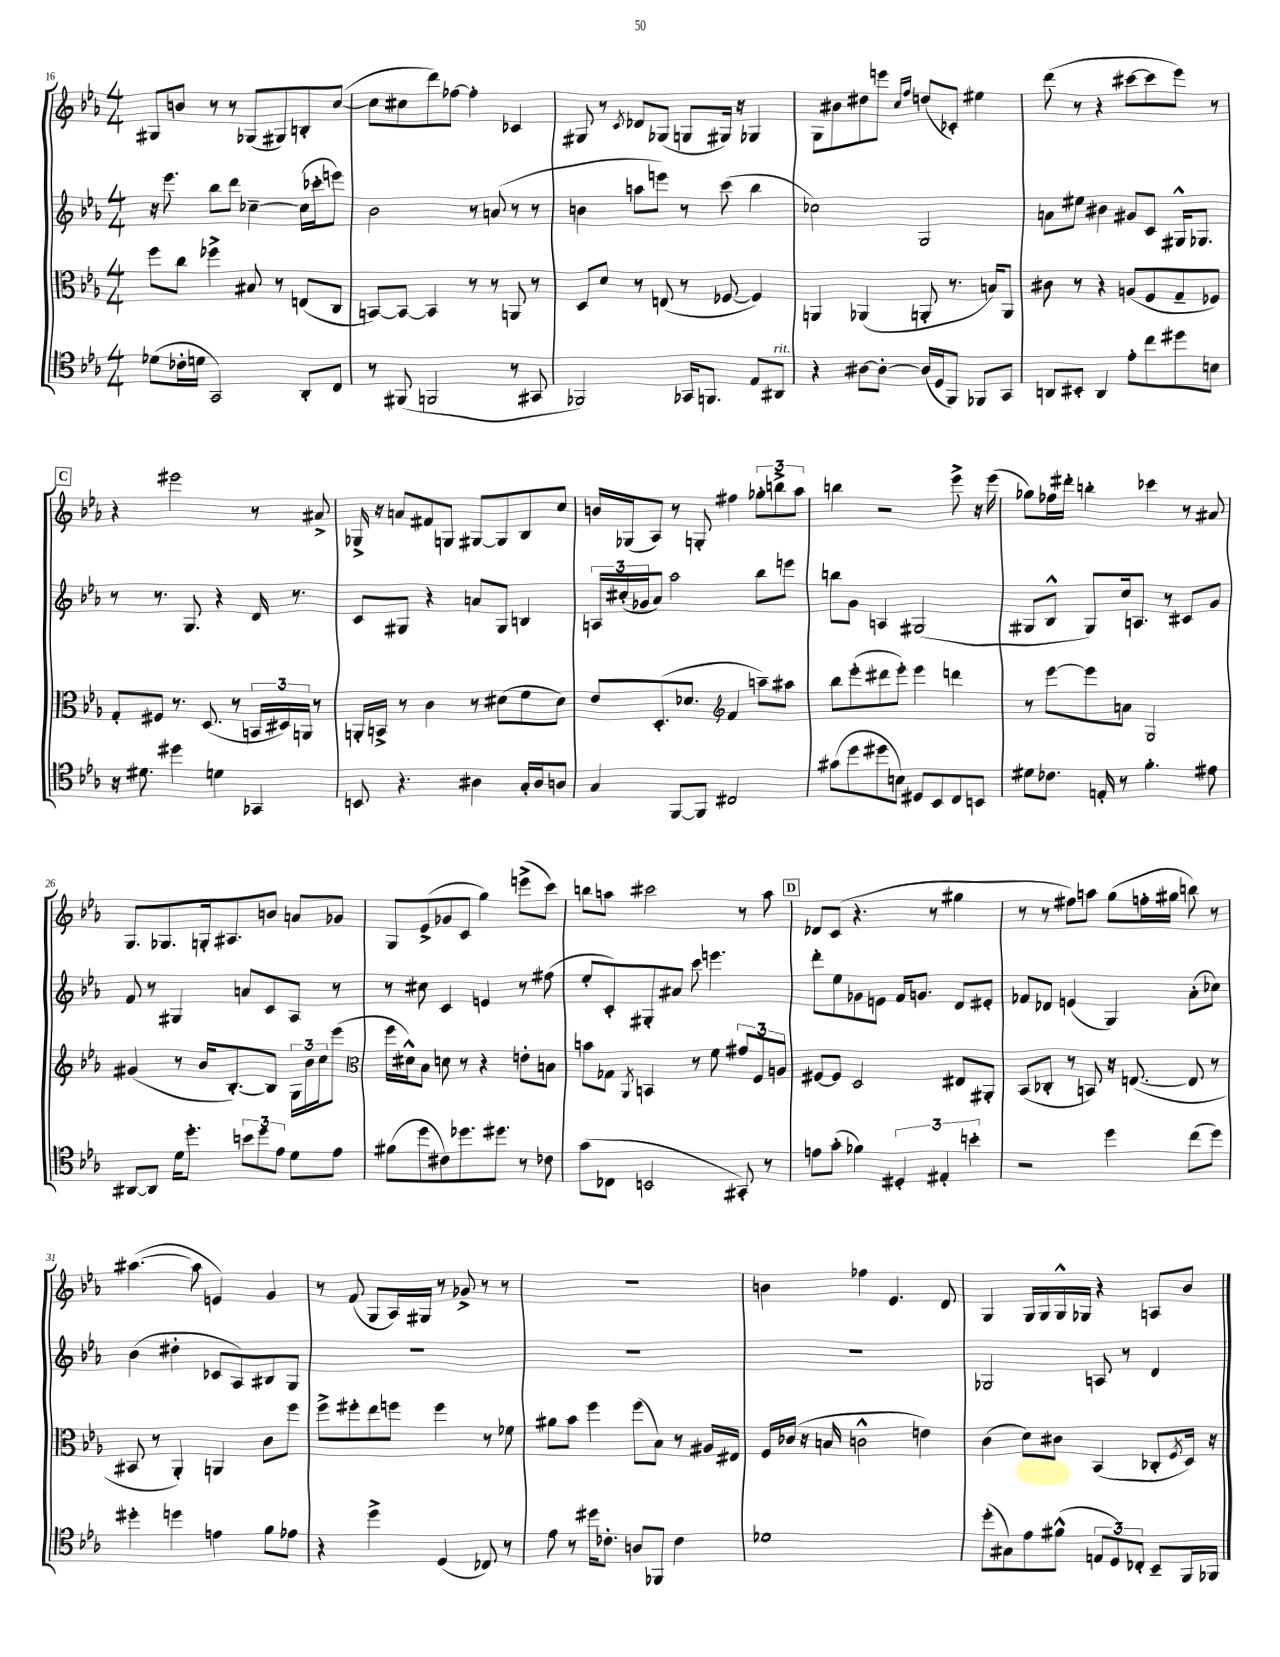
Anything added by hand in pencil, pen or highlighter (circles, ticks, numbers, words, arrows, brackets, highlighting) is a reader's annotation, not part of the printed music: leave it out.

**kern	**kern	**kern	**kern
*part4	*part3	*part2	*part1
*staff4	*staff3	*staff2	*staff1
*clefC4	*clefC3	*clefG2	*clefG2
*k[b-e-a-]	*k[b-e-a-]	*k[b-e-a-]	*k[b-e-a-]
*M4/4	*M4/4	*M4/4	*M4/4
=16	=16	=16	=16
(8d-X\L	8ff\L	16r	8G#X/L
.	.	8.eee-\	.
16c-X'\L	8cc\J	.	8bn/J
16dn\JJ	.	.	.
2GG/)	4ff-X^\	8bb-\L	8r
.	.	8ddd\J	8r
.	8B#X/	[4cc-X~\	(8G-X/L
.	8r	.	8G#X/)
8AA-'/L	(8En/L	(16cc-\LL]	8Bn'/
.	.	16ccc-X'\J	.
8C/J	8C/J	8eeen\J)	([8cc/J
=17	=17	=17	=17
8r	[8BBn/L)	2b-\	8cc\L]
(8FF#X/	8BB/J_	.	8cc#X\
2FFn/	4BB/]	.	8ddd\)
.	.	.	[8ff-X\J
.	8r	8r	4ff-'\]
.	8r	(8an/	.
8r	8AAn/	8r	4c-X/
8GG#X/	8r	8r	.
=18	=18	=18	=18
2FF-X/)	8D/L	4bn\	8G#X/
.	8d/J	.	8r
.	.	.	8qc/
.	8r	8aan\L	8d-X/L
.	(8En/	8eeen\J)	(8G-X/J
16GG-X/KL	8r	8r	8Gn/L
8.FFn/J	.	.	.
.	[8F-X/	(8ccc\	16G#X/Jk)
.	.	.	16r
8E-/L	4F-/])	4bb-\	4G-X/
!LO:TX:a:i:t=rit.	!	!	!
8AA#X/J	.	.	.
=19	=19	=19	=19
4r	4AAn/	2cc-X\)	8G\L
.	.	.	8b#X\
[8A#X\L	(4AA-X/	.	8dd#X\
8A#'\J_	.	.	8eeen\J
.	.	.	16qqcc/LL
.	.	.	16qqff/JJ
(16A#/LL]	8AAn'/	2G/	(8ddn/L
16D/J	.	.	.
8FF/J)	8.r	.	8c-X'/J)
8FF-X/L	.	.	4ee#X\
.	16Bn/KL)	.	.
8GG/J	8AA/J	.	.
=20	=20	=20	=20
8AAn/L	8c#X\	8an\L	(8ddd\
8BB#X'/J	8r	8ee#X\J	8r
4AA/	4r	4b#X\	4r
8e-'\L	(8An/L	8g#X/L	[8ccc#X\L
8cc\	8F/	8c/J	8ccc#\]
8dd#X\	8G~/	16G#X^^/KL	8eee-\J)
.	.	8.G-X/J	.
8Bn\J	8F-X/J)	.	8r
!!LO:LB:g=z
!!LO:REH:place=s1:t=C
=21	=21	=21	=21
16r	8G'/L	8r	4r
8.d#X\	.	.	.
.	8F#X/J	8.r	.
4dd#X\	8.r	.	2eee#X\
.	.	8.G/	.
.	(8.D/	.	.
4dn\	.	4r	.
.	8r	.	.
4GG-X/	24BBn/LL	16d/	8r
.	24D#X/)	.	.
.	.	8.r	.
.	24AAn/JJ	.	.
.	8r	.	8a#X^/
=22	=22	=22	=22
8BBn/	16AAn'/LL	8c/L	16G-X^/
.	16BBn^/JJ	.	16r
4.r	8r	8G#X/J	8an/L
.	4c\	4r	8f#X/
.	.	.	8Gn/J
4A#X\	8r	8an/L	[8G#X/L
.	(8d#X\L	8G#/J	8G#/]
16G'/LL	8f\	4Bn/	8B-/
16A#/J	.	.	.
8An/J	8d#\J)	.	8cc/J
=23	=23	=23	=23
4G/	8e-/L	24An/LL	16bn/LL
.	.	(24cc#X'/	.
.	.	.	(16G-X/J
.	.	24g-X/J	.
.	(8.D'/	8a-/J)	8A-/J)
[8FF/L	.	2aa-\	8r
.	8.d-X/J	.	.
8FF/J]	.	.	8Gn'/
*	*clefG2	*	*
2C#X/	4f/	.	4ff#X\
.	8aan~\L)	8bb-\L	12gg-X'\L
.	.	.	12bbn^\
.	8aa#X\J	8eeen\J	.
.	.	.	12aa-\J
=24	=24	=24	=24
(8g#X\L	8bb-\L	8bbn\L	4bbn\
8dd\	(8eee-'\	8g\J	.
8dd#X\	8ddd#X\	4An/	2r
8Bn\J)	8eee-'\J)	.	.
8D#X/L	4eee-\	(2G#X/	.
8BB-/	.	.	.
8C/	4dddn\	.	8eee-^\
8BBn/J	.	.	16r
.	.	.	(16eee-\
=25	=25	=25	=25
8d#X\L	8r	8G#X/L	8gg-X\L)
8.c-X\J	[8eee-\L	8B-^^/J	16ff-X\L
.	.	.	16ddd#X'\JJ
.	8eee-\]	8G#/L)	4bbn'\
16En'/	.	.	.
8r	8an\J	16cc/k	.
.	.	8.An/J	.
4.f'\	2G/	.	4ccc-X\
.	.	8r	.
.	.	8c#X/L	8r
8e#X\	.	8g/J	8a#X/
!!LO:LB:g=z
=26	=26	=26	=26
[8AA#X/L	(4g#X/	8f/	8.G/L
8AA#/J]	.	8r	.
.	.	.	8.G-X/
16d\KL	8r	4G#X/	.
8.dd'\J	.	.	.
.	16b-/KL	.	16Gn'/k
.	[8.B-'/)	.	8.A#X/
12bn\L	.	8an/L	.
12dd\	.	.	.
.	8B-/J]	8c/	8bn/J
12e-\J	.	.	.
8d\L	24G\LL	8A-/J	8an/L
.	24b-\	.	.
.	24cc\J	.	.
8e-\J	(8eee-\J	8r	8g-X/J
=27	=27	=27	=27
*	*clefC3	*	*
(8f#X\L	16ff\LL	8r	8G/L
.	16d#X^^\J)	.	.
8dd\	8B-\J	8cc#X\	(8e-^/
8c#X\)	8dn\	4c/	8g-X/
8.dd-X\	8r	.	8c/J
.	4r	4en/	4gg\)
8.dd#X\J	.	.	.
8r	8en'\L	8r	(8eeen^\L
8c-X\	8Bn\J	(8ff#X\	8ccc\J)
=28	=28	=28	=28
(8g\L	8bn\L	8ee-'/L	8bbn\L
8C-X\J	8G-X\J	8c'/)	8aan\J
.	8qAA-/	.	.
2BBn/	4BBn/	8G#X'/	2ccc#X\
.	.	8a#X/J	.
.	8r	8ccc\	.
.	8f\	4.eeen\	.
8GG#X'/)	12g#X/L	.	8r
.	12F/	.	.
8r	.	.	8aa\
.	12An/J	.	.
!!LO:REH:place=s1:t=D
=29	=29	=29	=29
8en\L	[8F#X/L	8ddd'\L	8d-X/L
(8g'\J	8F#/J]	8ee-\	(8c/J
4f-X\)	2D/	8g-X\	4.r
.	.	8en\J	.
6D#X'/	.	16f/KL	.
.	.	8.gn/J	.
.	.	.	8r
6E#X'/	.	.	.
.	8E#X/L	8d/L	4gg#X\
6bn'\	.	.	.
.	8AA#X'/J	8e#X'/J	.
=30	=30	=30	=30
2r	(8BB-/L	8f-X/L	8r
.	8C-X'/J	8d-X/J	8r
.	8r	(4en/	8ff#X\L)
.	8BBn/)	.	8aan\J
4dd\	16r	4G/)	(8gg\L
.	([8.En/	.	.
.	.	.	16ffn'\L
.	.	.	16gg#X\JJ
(8cc\L	8E/]	(8a-'\L	8bbn\)
8dd\J)	8r	8cc-X\J)	8r
!!LO:LB:g=z
=31	=31	=31	=31
4dd#X'\	8BB#X/	(4b-\	([4.aa#X\
.	8r	.	.
4ddn\	4AA-'/)	4dd#X'\	.
.	.	.	8aa#\]
4en\	4AAn/	8c-X/L	4en/)
.	.	8A-/)	.
8f\L	8c\L	8B#X/	4g/
8e-X\J	8ff\J	8G/J	.
=32	=32	=32	=32
4r	8ff^\L	1r	8r
.	8ff#X'\	.	(8f/
4dd^\	8ee-\	.	8G/L
.	8ffn\J	.	16A-/L)
.	.	.	16G#X/JJ
(4D/	4ff\	.	8r
.	.	.	8g-X^/
8C-X/)	8r	.	8r
8r	8f-X\	.	8r
=33	=33	=33	=33
8e-\	8a#X\L	1r	1r
8r	8b-\J	.	.
16dd#X\KL	4ff\	.	.
8.c-X'\J	.	.	.
8An/L	(8ff\L	.	.
8FF-X/J	8B-\J)	.	.
4c-\	8r	.	.
.	16A#X/LL	.	.
.	16E#X/JJ	.	.
=34	=34	=34	=34
1d-X	16F/LL	1r	4bn\
.	(16c-X/JJ	.	.
.	16r	.	.
.	16Bn/	.	.
.	2cn^^\	.	4ff-X\
.	.	.	4.e-/
.	4en\)	.	.
.	.	.	8d/
=35	=35	=35	=35
(8dd'\L	(4c\	2G-X/	4G/
8G#X\)	.	.	.
8e-\	8d\L)	.	16G/LL
.	.	.	16G/
(8f#X^^\J	8c#X\J	.	16G^^/
.	.	.	16G-X/JJ
12En/L	(4BB-/	8An/	4r
12D/)	.	.	.
.	.	8r	.
12C-X'/J	.	.	.
8BB-~/L	8C-X'/L	4d/	8An/L
.	8qF/	.	.
16FF/L	16D/Jk)	.	8b-/J
16FF-X/JJ	16r	.	.
==	==	==	==
*-	*-	*-	*-
